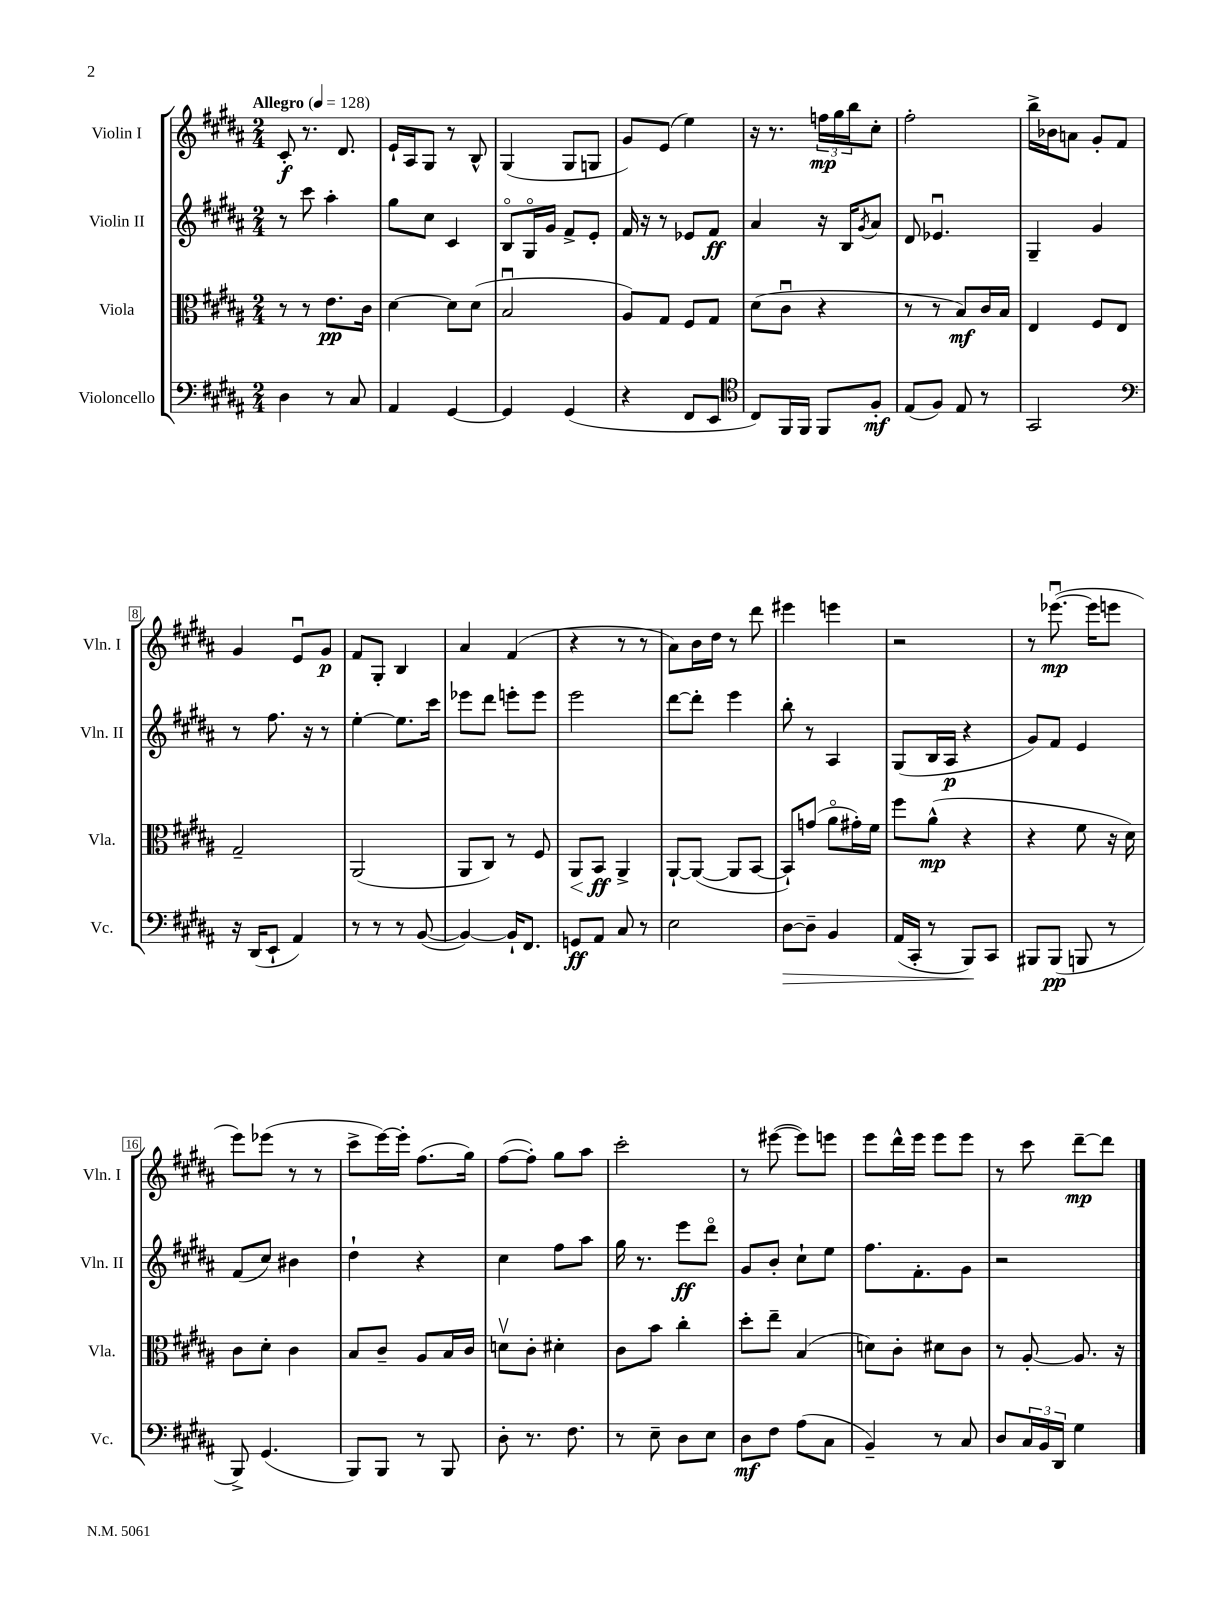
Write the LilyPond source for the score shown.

<<
\new StaffGroup <<
\new Staff = "s0" \with { instrumentName = "Violin I" shortInstrumentName = "Vln. I" } {
    \clef treble \key b \major \numericTimeSignature \time 2/4 \tempo "Allegro" 4 = 128
    cis'8-.\f r8. dis'8. |
    e'16-! ais16 gis8 r8 b8-^ |
    gis4( gis8 g8 |
    gis'8) e'8( e''4) |
    r16 r8. \tuplet 3/2 { f''16\mp gis''16 b''16 } cis''8-. |
    fis''2-. |
    b''16-> bes'16 a'8 gis'8-. fis'8 |
    gis'4 e'8\downbow gis'8\p |
    fis'8 gis8-. b4 |
    ais'4 fis'4( |
    r4 r8 r8 |
    ais'8) b'16 dis''16 r8 dis'''8 |
    eis'''4 e'''4 |
    r2 |
    r8 ees'''8.~\downbow\mp( ees'''16 e'''8 |
    e'''8) ees'''8( r8 r8 |
    cis'''8-> e'''16~) e'''16-. fis''8.( gis''16) |
    fis''8~( fis''8-.) gis''8 ais''8 |
    cis'''2-. |
    r8 eis'''8~( eis'''8) e'''8 |
    e'''8 dis'''16-^ e'''16 e'''8 e'''8 |
    r8 cis'''8 dis'''8~--\mp dis'''8 \bar "|." |
}
\new Staff = "s1" \with { instrumentName = "Violin II" shortInstrumentName = "Vln. II" } {
    \clef treble \key b \major \numericTimeSignature \time 2/4
    r8 cis'''8 ais''4-. |
    gis''8 cis''8 cis'4 |
    b8\flageolet gis16\flageolet gis'16 fis'8-> e'8-. |
    fis'16 r16 r8 ees'8 fis'8\ff |
    ais'4 r16 b16 \acciaccatura { gis'8 } ais'8 |
    dis'8 ees'4.\downbow |
    gis4-- gis'4 |
    r8 fis''8. r16 r8 |
    e''4~-. e''8. cis'''16 |
    ees'''8 dis'''8 e'''8-. e'''8 |
    e'''2 |
    dis'''8~ dis'''8-. e'''4 |
    b''8-. r8 ais4 |
    gis8( b16 ais16\p r4 |
    gis'8) fis'8 e'4 |
    fis'8( cis''8) bis'4 |
    dis''4-! r4 |
    cis''4 fis''8 ais''8 |
    gis''16 r8. e'''8\ff dis'''8\flageolet |
    gis'8 b'8-. cis''8-! e''8 |
    fis''8. fis'8.-. gis'8 |
    r2 \bar "|." |
}
\new Staff = "s2" \with { instrumentName = "Viola" shortInstrumentName = "Vla." } {
    \clef alto \key b \major \numericTimeSignature \time 2/4
    r8 r8 e'8.\pp cis'16 |
    dis'4~ dis'8 dis'8( |
    b2\downbow |
    ais8) gis8 fis8 gis8 |
    dis'8( cis'8\downbow r4 |
    r8 r8 b8\mf) cis'16 b16 |
    e4 fis8 e8 |
    gis2-- |
    ais,2( |
    ais,8 cis8) r8 fis8 |
    ais,8\< b,8\ff\! ais,4-> |
    ais,8~-! ais,8~( ais,8 b,8~ |
    b,8-!) g'8( ais'8\flageolet gis'16-.) fis'16 |
    fis''8 ais'8-^\mp( r4 |
    r4 fis'8 r16 dis'16) |
    cis'8 dis'8-. cis'4 |
    b8 cis'8-- ais8 b16 cis'16 |
    d'8\upbow cis'8-. dis'4-. |
    cis'8 b'8 cis''4-. |
    dis''8-. e''8-- b4( |
    d'8) cis'8-. dis'8 cis'8 |
    r8 ais8~-. ais8. r16 \bar "|." |
}
\new Staff = "s3" \with { instrumentName = "Violoncello" shortInstrumentName = "Vc." } {
    \clef bass \key b \major \numericTimeSignature \time 2/4
    dis4 r8 cis8 |
    ais,4 gis,4~ |
    gis,4 gis,4( |
    r4 fis,8 e,8 |
    \clef tenor cis8) fis,16 fis,16 fis,8 fis8-.\mf |
    e8( fis8) e8 r8 |
    gis,2 |
    \clef bass r16 dis,16( e,8-! ais,4) |
    r8 r8 r8 b,8~( |
    b,4~) b,16-! fis,8. |
    g,8\ff ais,8 cis8 r8 |
    e2 |
    dis8~\> dis8-- b,4 |
    ais,16( cis,16-. r8 b,,8\!) cis,8 |
    bis,,8 bis,,8\pp( b,,8 r8 |
    b,,8->) gis,4.( |
    b,,8) b,,8 r8 b,,8 |
    dis8-. r8. fis8. |
    r8 e8-- dis8 e8 |
    dis8\mf fis8 ais8( cis8 |
    b,4--) r8 cis8 |
    dis8 \tuplet 3/2 { cis16 b,16 dis,16 } gis4 \bar "|." |
}
>>
>>
\layout { \context { \Score \override BarNumber.stencil = #(make-stencil-boxer 0.1 0.3 ly:text-interface::print) } }
